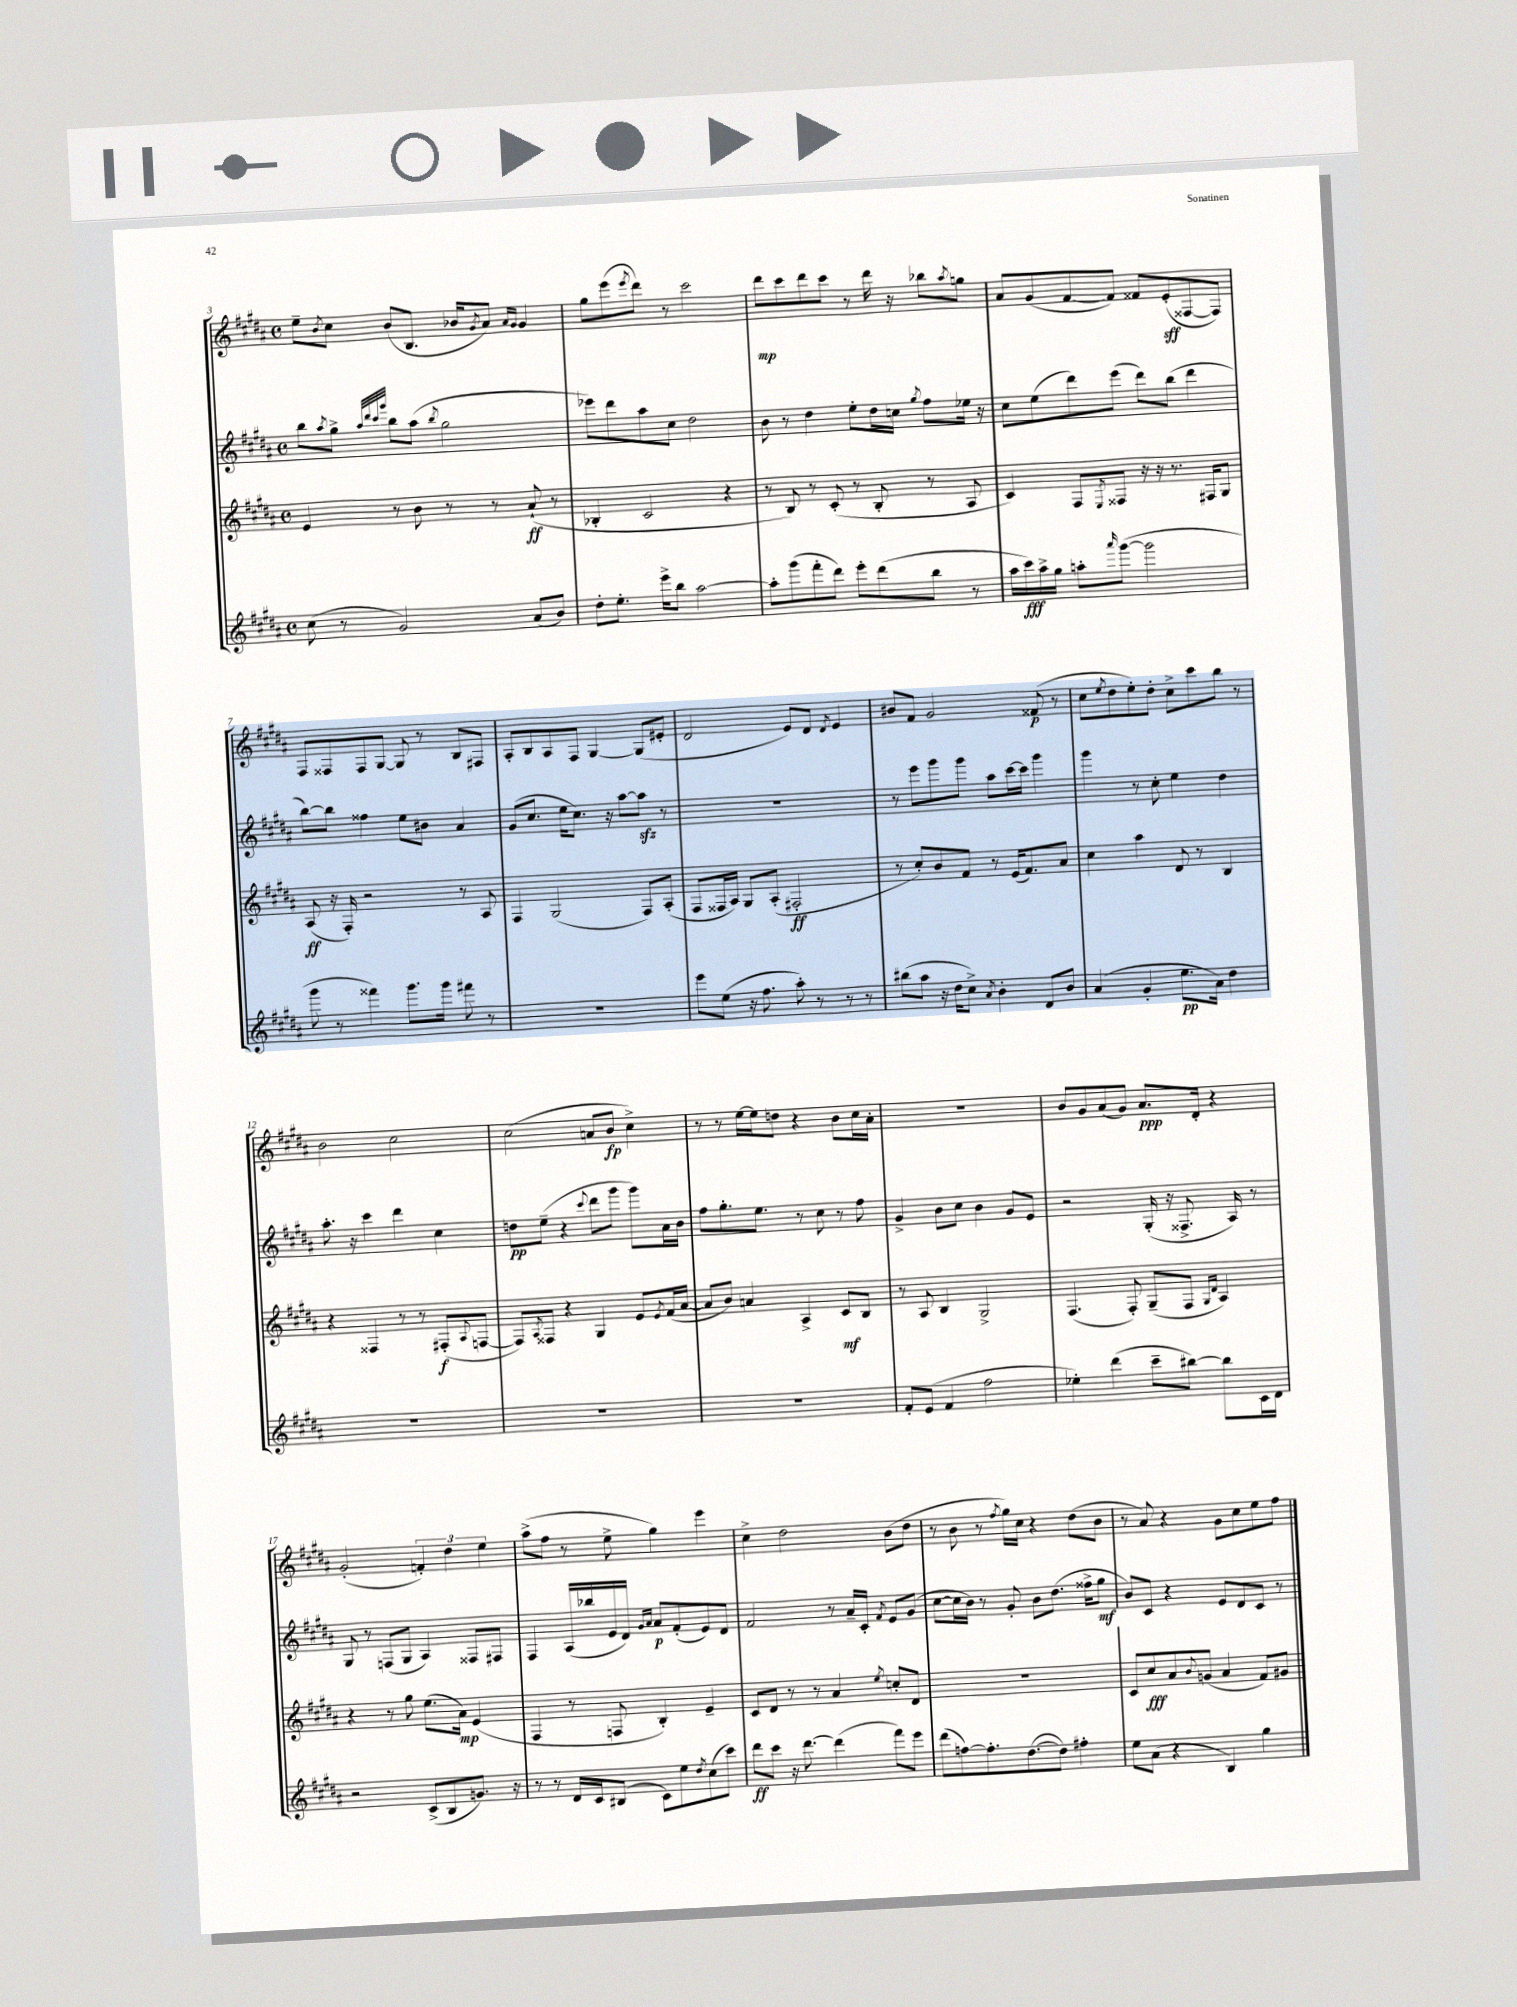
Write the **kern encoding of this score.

**kern	**dynam	**kern	**dynam	**kern	**dynam	**kern	**dynam
*part4	*part4	*part3	*part3	*part2	*part2	*part1	*part1
*staff4	*staff4	*staff3	*staff3	*staff2	*staff2	*staff1	*staff1
*clefG2	*	*clefG2	*	*clefG2	*	*clefG2	*
*k[f#c#g#d#a#]	*	*k[f#c#g#d#a#]	*	*k[f#c#g#d#a#]	*	*k[f#c#g#d#a#]	*
*M4/4	*	*M4/4	*	*M4/4	*	*M4/4	*
*met(c)	*	*met(c)	*	*met(c)	*	*met(c)	*
=3	=3	=3	=3	=3	=3	=3	=3
(8cc#\	.	4e/	.	8bb\L	.	8ee~\L	.
.	.	.	.	8qaa#/	.	8qb/	.
8r	.	.	.	8gg#^\J	.	8cc#\J	.
.	.	.	.	32qqaa#/LLL	.	.	.
.	.	.	.	32qqddd#/	.	.	.
.	.	.	.	32qqccc#/	.	.	.
.	.	.	.	32qqggg#/JJJ	.	.	.
2g#/)	.	8r	.	8bb\L	.	(8b/L	.
.	.	8b\	.	(8aa#\J	.	8.B/J	.
.	.	.	.	8qbb/	.	.	.
.	.	8r	.	2gg#\	.	.	.
.	.	.	.	.	.	16b-X/KL	.
.	.	.	.	.	.	8qg#/	.
.	.	8r	.	.	.	8a#/J)	.
.	.	.	.	.	.	16qqa#/LL	.
.	.	.	.	.	.	16qqg#/JJ	.
(8a#/L	.	(8a#`/	ff	.	.	4g#/	.
8b/J)	.	8r	.	.	.	.	.
=4	=4	=4	=4	=4	=4	=4	=4
8dd#'\L	.	4B-X'/	.	8eee-X\L)	.	8gg#\L	.
8.ee'\J	.	.	.	8ddd#\	.	(8eee\	.
.	.	.	.	.	.	8qeee/	.
.	.	2c#/	.	8aa#\	.	8ddd#\J)	.
16eee^\KL	.	.	.	.	.	.	.
8bb\J	.	.	.	8cc#\J	.	8r	.
[2aa#\	.	.	.	2dd#\	.	2ccc#\	.
.	.	4r	.	.	.	.	.
=5	=5	=5	=5	=5	=5	=5	=5
8aa#'\L]	.	8r	.	8b\	.	8ddd#\L	mp
(8ggg#\	.	8B/)	.	8r	.	8ccc#\	.
8fff#'\	.	8r	.	4dd#\	.	8ddd#\	.
8ddd#\J)	.	(8c#'/	.	.	.	8ccc#\J	.
8eee'\L	.	8r	.	8ee'\L	.	8r	.
(8ddd#\	.	8B'/	.	16dd#\L	.	16ddd#\	.
.	.	.	.	16ccn\JJ	.	16r	.
.	.	.	.	8qgg#/	.	.	.
8bb\J	.	8r	.	8ff#\L	.	8bb-X\L	.
.	.	.	.	.	.	8qaa#/	.
8r	.	8A#/	.	16ee-X\Jk	.	8ggn\J	.
.	.	.	.	16r	.	.	.
=6	=6	=6	=6	=6	=6	=6	=6
16aa#\LL	.	4c#/)	.	8cc#\L	.	8a#/L	.
16ccc#\)	fff	.	.	.	.	.	.
16aa#^\	.	.	.	(8ee\	.	(8g#/	.
16gg#\JJ	.	.	.	.	.	.	.
8aan'\L	.	8F#/L	.	8ddd#\)	.	[8f#/	.
16qqaaa#/	.	8qE/	.	.	.	.	.
([8ggg#\J	.	8F##X/J	.	(8eee\J	.	8f#/J])	.
2ggg#\]	.	16r	.	8ddd#\L)	.	8f##X/L	.
.	.	16r	.	.	.	.	.
.	.	8.r	.	(8bb\J	.	(8e'/	sff
.	.	.	.	4ddd#\	.	[8F##X/	.
.	.	16F#X/KL	.	.	.	.	.
.	.	8G#/J	.	.	.	8F##/J])	.
!!LO:LB:g=z
=7	=7	=7	=7	=7	=7	=7	=7
8ggg#\	.	(8A#/	ff	[8bb\L)	.	8F#/L	.
8r	.	16r	.	8bb\J]	.	8F##X/	.
.	.	16F#'/)	.	.	.	.	.
4fff##X\)	.	2r	.	4ff##X\	.	8F##/	.
.	.	.	.	.	.	[8G#/J	.
8.ggg#\L	.	.	.	8ee\L	.	8G#/]	.
.	.	.	.	8b#X\J	.	8r	.
16ggg#\Jk	.	.	.	.	.	.	.
8fff#X\	.	8r	.	4a#/	.	8B/L	.
8r	.	8A#/	.	.	.	8F#X/J	.
=8	=8	=8	=8	=8	=8	=8	=8
1r	.	4F#/	.	(8g#/L	.	8A#'/L	.
.	.	.	.	8.cc#/J	.	8B/	.
.	.	(2G#/	.	.	.	8A#/	.
.	.	.	.	16ee\KL	.	.	.
.	.	.	.	8.cc#\J)	.	8F#/J	.
.	.	.	.	.	.	[4G#/	.
.	.	.	.	16r	.	.	.
.	.	.	.	[8aa#\L	.	.	.
.	.	8F#/L)	.	8aa#zz\J]	.	(8G#/L]	.
.	.	(8A#'/J	.	8r	.	8e#X'/J	.
=9	=9	=9	=9	=9	=9	=9	=9
8eee\L	.	8F#/L	.	1r	.	2d#/	.
(8ee\J	.	16F##X/L	.	.	.	.	.
.	.	16A#/JJ)	.	.	.	.	.
16r	.	8G#/L	.	.	.	.	.
8.ff#\	.	.	.	.	.	.	.
.	.	(8A#'/J	.	.	.	.	.
8aa#'\)	.	2F#X'/	ff	.	.	8e/L)	.
8r	.	.	.	.	.	8d#/J	.
.	.	.	.	.	.	8qd#/	.
8r	.	.	.	.	.	4e/	.
8r	.	.	.	.	.	.	.
=10	=10	=10	=10	=10	=10	=10	=10
(8bb#X\L	.	8r	.	8r	.	8b#X/L	.
8aa#\J	.	8cc#'/L)	.	8eee\L	.	8f#/J	.
16r	.	8b/	.	8ggg#\	.	2g#/	.
16dd#\KL	.	.	.	.	.	.	.
8cc#^\J)	.	8f#/J	.	8ggg#\J	.	.	.
8qa#/	.	.	.	.	.	.	.
4b'\	.	8r	.	8aa#\L	.	.	.
.	.	(16e/KL	.	[16ccc#\L	.	.	.
.	.	8.f#/)	.	16ccc#\JJ]	.	.	.
8d#/L	.	.	.	4ggg#\	.	(8f##X/	p
8b/J	.	8a#/J	.	.	.	8r	.
=11	=11	=11	=11	=11	=11	=11	=11
(4a#/	.	4cc#\	.	4ggg#\	.	8cc#\L	.
.	.	.	.	.	.	8qee/	.
.	.	.	.	.	.	8dd#\	.
4g#'/	.	4aa#\	.	8r	.	8ee'\)	.
.	.	.	.	8cc#'\	.	8dd#'\J	.
8.ee\L	pp	8d#/	.	4ee\	.	8cc#^\L	.
.	.	8r	.	.	.	8ccc#\	.
16a#\Jk)	.	.	.	.	.	.	.
4dd#\	.	4B/	.	4dd#\	.	8bb\J	.
.	.	.	.	.	.	8r	.
!!LO:LB:g=z
=12	=12	=12	=12	=12	=12	=12	=12
1r	.	4r	.	8.aa#'\	.	2b\	.
.	.	.	.	16r	.	.	.
.	.	4F##X/	.	4ccc#\	.	.	.
.	.	8r	.	4ddd#\	.	2cc#\	.
.	.	8r	.	.	.	.	.
.	.	(8F#X'/L	f	4cc#\	.	.	.
.	.	8qqA#/	.	.	.	.	.
.	.	[8Fn/J	.	.	.	.	.
=13	=13	=13	=13	=13	=13	=13	=13
1r	.	8F/L])	.	8ddn\L	pp	(2cc#\	.
.	.	8qA#/	.	.	.	.	.
.	.	8F##X/J	.	(8ee~\J	.	.	.
.	.	4r	.	4r	.	.	.
.	.	.	.	8qqccc#/	.	.	.
.	.	4G#/	.	8ddd#\L	.	8an/L	.
.	.	.	.	8ggg#\J	.	8b/J	fp
.	.	8e/L	.	8ggg#\L)	.	4cc#^\)	.
.	.	8qe/	.	.	.	.	.
.	.	(16f#/L	.	16a#\L	.	.	.
.	.	[16a#/JJ	.	16b\JJ	.	.	.
=14	=14	=14	=14	=14	=14	=14	=14
1r	.	8a#/L]	.	8ff#\L	.	8r	.
.	.	8b/J)	.	8.gg#'\	.	8r	.
.	.	4an/	.	.	.	[16ee\LL	.
.	.	.	.	8.ee\J	.	16ee\J]	.
.	.	.	.	.	.	8ddn\J	.
.	.	4A#^/	.	8r	.	4r	.
.	.	.	.	8cc#\	.	.	.
.	.	8c#/L	mf	8r	.	8b\L	.
.	.	8B/J	.	8ff#\	.	16cc#\L	.
.	.	.	.	.	.	16a#'\JJ	.
=15	=15	=15	=15	=15	=15	=15	=15
8f#'/L	.	8r	.	4g#^/	.	1r	.
(8e/J	.	8A#/	.	.	.	.	.
4f#/	.	4B/	.	8b\L	.	.	.
.	.	.	.	8cc#\J	.	.	.
2ff#\	.	2G#^/	.	4b\	.	.	.
.	.	.	.	8g#/L	.	.	.
.	.	.	.	8e/J	.	.	.
=16	=16	=16	=16	=16	=16	=16	=16
4ee-X'\)	.	(4.F#/	.	2r	.	8b/L	.
.	.	.	.	.	.	8g#/	.
(4ddd#\	.	.	.	.	.	(8a#/	.
.	.	8F#'/)	.	.	.	8g#/J)	.
8ccc#~\L	.	(8G#~/L	.	(16G#'/	.	8.a#/L	ppp
.	.	.	.	16r	.	.	.
[8bb#X\J)	.	8F#/J	.	8.F##X^/	.	.	.
.	.	.	.	.	.	16d#'/Jk	.
.	.	16qqG#/LL	.	.	.	.	.
.	.	16qqd#/JJ	.	.	.	.	.
8bb#\L]	.	4A#/)	.	.	.	4r	.
.	.	.	.	16A#/)	.	.	.
16c#\L	.	.	.	8r	.	.	.
16d#\JJ	.	.	.	.	.	.	.
!!LO:LB:g=z
=17	=17	=17	=17	=17	=17	=17	=17
2r	.	4r	.	8G#/	.	(2g#'/	.
.	.	.	.	8r	.	.	.
.	.	8r	.	(8Fn/L	.	.	.
.	.	8gg#\	.	8G#/J	.	.	.
(8c#^/L	.	(8.ee\L	.	4A#/)	.	6fn'/)	.
8B/	.	.	.	.	.	.	.
.	.	.	.	.	.	6dd#\	.
.	.	16a#\Jk)	mp	.	.	.	.
8.gn/J)	.	(4e/	.	8F##X/L	.	.	.
.	.	.	.	.	.	6ee\	.
.	.	.	.	8F#X/J	.	.	.
16r	.	.	.	.	.	.	.
=18	=18	=18	=18	=18	=18	=18	=18
8r	.	4F#/	.	4F#/	.	(8aa#^\L	.
8r	.	.	.	.	.	8ff#\J	.
16d#/LL	.	8r	.	(16A#/LL	.	8r	.
16c#/J	.	.	.	16bb-X/	.	.	.
(8B#X/J	.	8Fn/	.	16e/	.	8ee^\	.
.	.	.	.	16d#/JJ)	.	.	.
.	.	.	.	16qqg#/LL	.	.	.
.	.	.	.	16qqa#/JJ	.	.	.
8c#\L)	.	4B'/)	.	8a#/L	p	4gg#\)	.
8ee\	.	.	.	(8f#'/	.	.	.
8qdd#/	.	.	.	.	.	.	.
(8cc#\	.	4e~/	.	8e/)	.	4eee\	.
8ccc#\J)	.	.	.	8d#/J	.	.	.
=19	=19	=19	=19	=19	=19	=19	=19
8ddd#\L	ff	8c#/L	.	2f#/	.	4cc#^\	.
8ccc#\J	.	8d#/J	.	.	.	.	.
16r	.	8r	.	.	.	2dd#\	.
[8.ddd#\	.	.	.	.	.	.	.
.	.	8r	.	.	.	.	.
(4ddd#\]	.	4a#/	.	8r	.	.	.
.	.	.	.	16a#~/LL	.	.	.
.	.	.	.	16c#'/JJ	.	.	.
.	.	8qee/	.	8qf#/	.	.	.
8fff#\L)	.	8ccn'/L	.	8e/L	.	(8b\L	.
8eee\J	.	8d#/J	.	(8g#/J	.	8dd#\J	.
=20	=20	=20	=20	=20	=20	=20	=20
(8ddd#\L	.	1r	.	[8cc#\L	.	8r	.
[8ffn\)	.	.	.	16cc#\L]	.	8b\	.
.	.	.	.	16b\JJ)	.	.	.
8.ff'\]	.	.	.	8r	.	8r	.
.	.	.	.	.	.	8qff#/	.
.	.	.	.	8g#'/	.	16gg#\LL)	.
([8.dd#\	.	.	.	.	.	16cc#\JJ	.
.	.	.	.	8b\L	.	4r	.
8dd#\J])	.	.	.	(8.dd#\J	.	.	.
4ff#X'\	.	.	.	.	.	(8dd#\L	.
.	.	.	.	16ff##X^\KL	.	.	.
.	.	.	.	8gg#\J	mf	8b\J	.
=21	=21	=21	=21	=21	=21	=21	=21
8ee\L	.	8c#/L	.	8b/L)	.	8r	.
(8a#\J	.	8cc#/	fff	8c#/J	.	8a#/)	.
4r	.	8a#/	.	4r	.	4r	.
.	.	8qqb/	.	.	.	.	.
.	.	(8gn/J	.	.	.	.	.
4B/)	.	4a#/	.	8e/L	.	8g#\L	.
.	.	.	.	8d#/	.	8cc#\	.
4gg#\	.	8f#/L)	.	8c#/J	.	8ee\	.
.	.	8g#X/J	.	8r	.	8ff#\J	.
==	==	==	==	==	==	==	==
*-	*-	*-	*-	*-	*-	*-	*-
